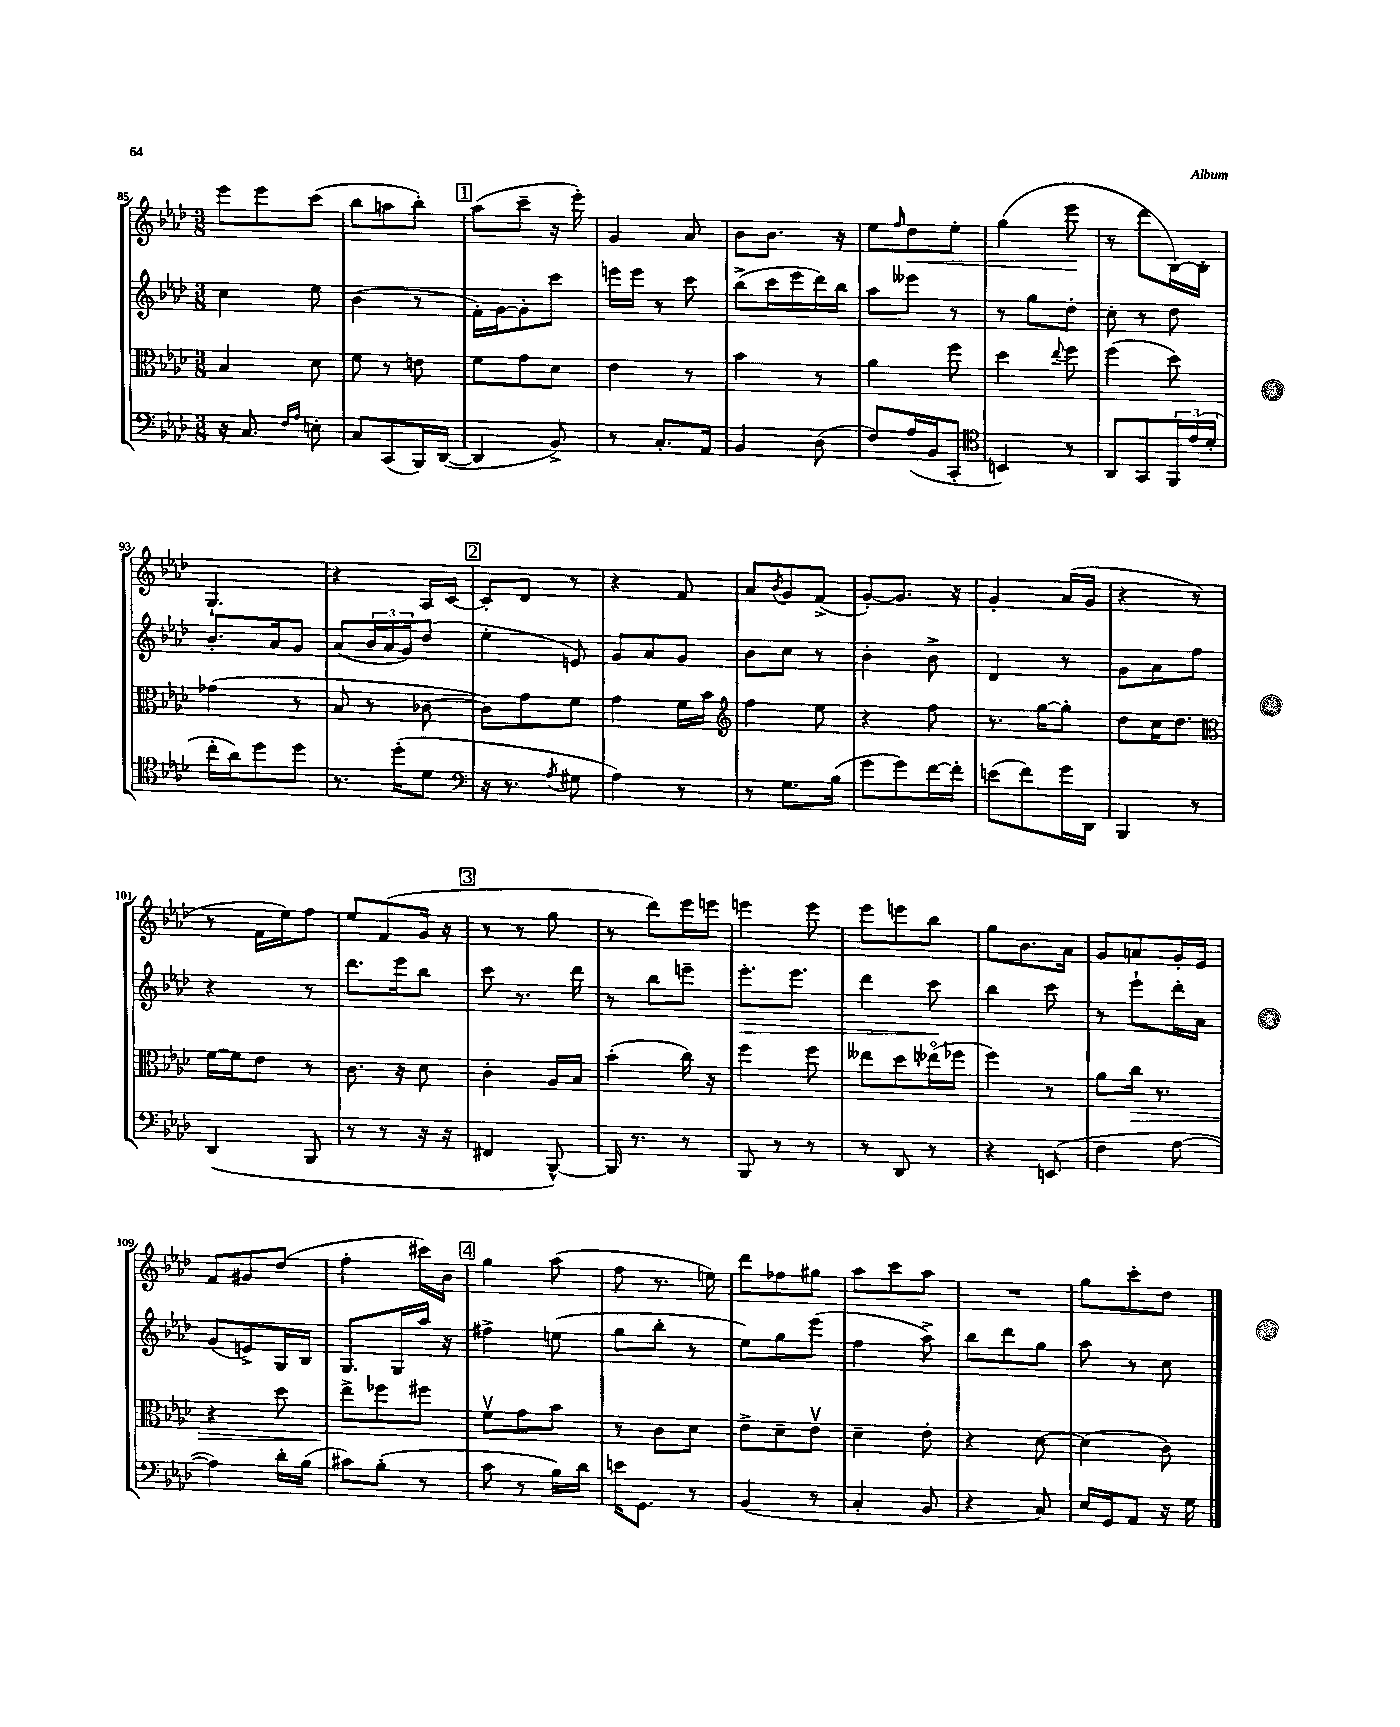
<<
\new StaffGroup <<
\new Staff = "s0" {
    \clef treble \key aes \major \numericTimeSignature \time 3/8
    ees'''8 ees'''8 c'''8( |
    bes''8 a''8 bes''8-.) |
    \mark \markup { \box "1" } aes''8( c'''8-- r16 ees'''16-.) |
    g'4 aes'8 |
    bes'8 bes'8. r16 |
    ees''8 \grace { f''16 } des''8\< ees''8-. |
    g''4( ees'''8\! |
    r8 des'''8 bes16~) bes16-. |
    g4.-! |
    r4 aes16 c'16~ |
    \mark \markup { \box "2" } c'8-. des'8 r8 |
    r4 f'8 |
    aes'8 \acciaccatura { bes'8 } g'8 f'8->( |
    g'8~-.) g'8. r16 |
    g'4-. aes'16( g'16 |
    r4 r8 |
    r8 f'16 ees''16) f''8 |
    ees''8 f'8( g'16 r16 |
    \mark \markup { \box "3" } r8 r8 g''8 |
    r8 des'''8) ees'''16 e'''16 |
    e'''4 e'''8 |
    ees'''8 e'''8 bes''8 |
    g''8 bes'8. aes'16 |
    g'8 a'8 g'16-. ees'16 |
    f'8 gis'8 des''8( |
    f''4-. cis'''16) bes'16 |
    \mark \markup { \box "4" } g''4 aes''8( |
    f''8 r8. e''16) |
    des'''8 fes''8 gis''8 |
    aes''8 c'''8 aes''8 |
    R4. |
    g''8 c'''8-. des''8 \bar "|." |
}
\new Staff = "s1" {
    \clef treble \key aes \major \numericTimeSignature \time 3/8
    c''4 ees''8 |
    bes'4( r8 |
    \mark \markup { \box "1" } f'16-.) g'16~ g'8-. c'''8 |
    e'''16 e'''16 r8 c'''8 |
    bes''8->( c'''16 ees'''16 des'''16) bes''16 |
    aes''8 eeses'''8 r8 |
    r8 g''8 des''8-. |
    c''8-. r8 des''8 |
    bes'8.-. aes'16 g'8 |
    aes'8( \tuplet 3/2 { bes'16 aes'16 g'16) } des''8( |
    \mark \markup { \box "2" } ees''4-. e'8) |
    g'8 aes'8 g'8 |
    bes'8 c''8 r8 |
    bes'4-. bes'8-> |
    des'4 r8 |
    g'8 aes'8 f''8 |
    r4 r8 |
    des'''8. ees'''16 bes''8 |
    \mark \markup { \box "3" } c'''8 r8. des'''16 |
    r8 bes''8 e'''8-- |
    ees'''8.-.\> ees'''8. |
    des'''4 c'''8\! |
    bes''4 c'''8 |
    r8 ees'''8-! des'''16-. aes'16 |
    g'8( e'8->) g16 bes16 |
    g8. g16 aes''16 r16 |
    \mark \markup { \box "4" } fis''4-> e''8( |
    g''8 bes''8-. r8 |
    ees''8) g''8 ees'''8( |
    f''4 aes''8->) |
    bes''8 des'''8 g''8 |
    aes''8 r8 c''8 \bar "|." |
}
\new Staff = "s2" {
    \clef alto \key aes \major \numericTimeSignature \time 3/8
    bes4 des'8 |
    f'8 r8 e'8 |
    \mark \markup { \box "1" } f'8 g'8 des'8 |
    ees'4 r8 |
    bes'4 r8 |
    aes'4 f''8 |
    des''4 \appoggiatura { ees''8 } f''8 |
    f''4( des''8) |
    ges'4( r8 |
    bes8 r8 ces'8~ |
    \mark \markup { \box "2" } ces'8) g'8 f'8 |
    g'4 f'16 bes'16 |
    \clef treble f''4 ees''8 |
    r4 f''8 |
    r8. g''16~ g''8-. |
    des''8 c''16 des''8. |
    \clef alto f'16~ f'16 ees'8 r8 |
    c'8. r16 des'8 |
    \mark \markup { \box "3" } c'4-. aes16 bes16 |
    bes'4-.( c''16) r16 |
    f''4 f''8 |
    eeses''8 des''8 ees''16\flageolet( fes''16 |
    f''4) r8 |
    aes'8 c''16\> r8. |
    r4 des''8 |
    ees''8->\! fes''8 fis''8 |
    \mark \markup { \box "4" } f'8\upbow g'8 bes'8 |
    r8 c'8 des'8 |
    ees'8-> des'8-- ees'8\upbow |
    des'4-- ees'8-. |
    r4 des'8~ |
    des'4( c'8) \bar "|." |
}
\new Staff = "s3" {
    \clef bass \key aes \major \numericTimeSignature \time 3/8
    r16 c8. \grace { f16 aes16 } e8-. |
    c8 c,8( bes,,16) des,16~( |
    \mark \markup { \box "1" } des,4 bes,8->) |
    r8 c8.-. aes,16 |
    bes,4 des8( |
    f8) aes16( bes,16 c,8-. |
    \clef tenor b,4) r8 |
    aes,8 g,8 \tuplet 3/2 { f,16 ees'16( des'16-. } |
    c''16-. aes'16) des''8 des''8 |
    r8. des''16-.( des'8 |
    \mark \markup { \box "2" } \clef bass r16 r8. \acciaccatura { aes8 } gis8 |
    aes4) r8 |
    r8 g8. bes16( |
    g'8 g'8) f'16~ f'16-. |
    e'8( f'8) g'16 des,16 |
    bes,,4 r8 |
    des,4( bes,,8 |
    r8 r8 r16 r16 |
    \mark \markup { \box "3" } fis,4 bes,,8~-^) |
    bes,,16 r8. r8 |
    bes,,8 r8 r8 |
    r8 des,8 r8 |
    r4 e,8( |
    f4 aes8~ |
    aes4) des'16-. bes16( |
    cis'8) bes8-.( r8 |
    \mark \markup { \box "4" } c'8 r8 bes16) des'16 |
    e'16 g,8. r8 |
    bes,4( r8 |
    c4-. bes,8 |
    r4 c8) |
    ees16 g,16 aes,8 r16 g16 \bar "|." |
}
>>
>>
\layout { \context { \Score currentBarNumber = #85 } }
